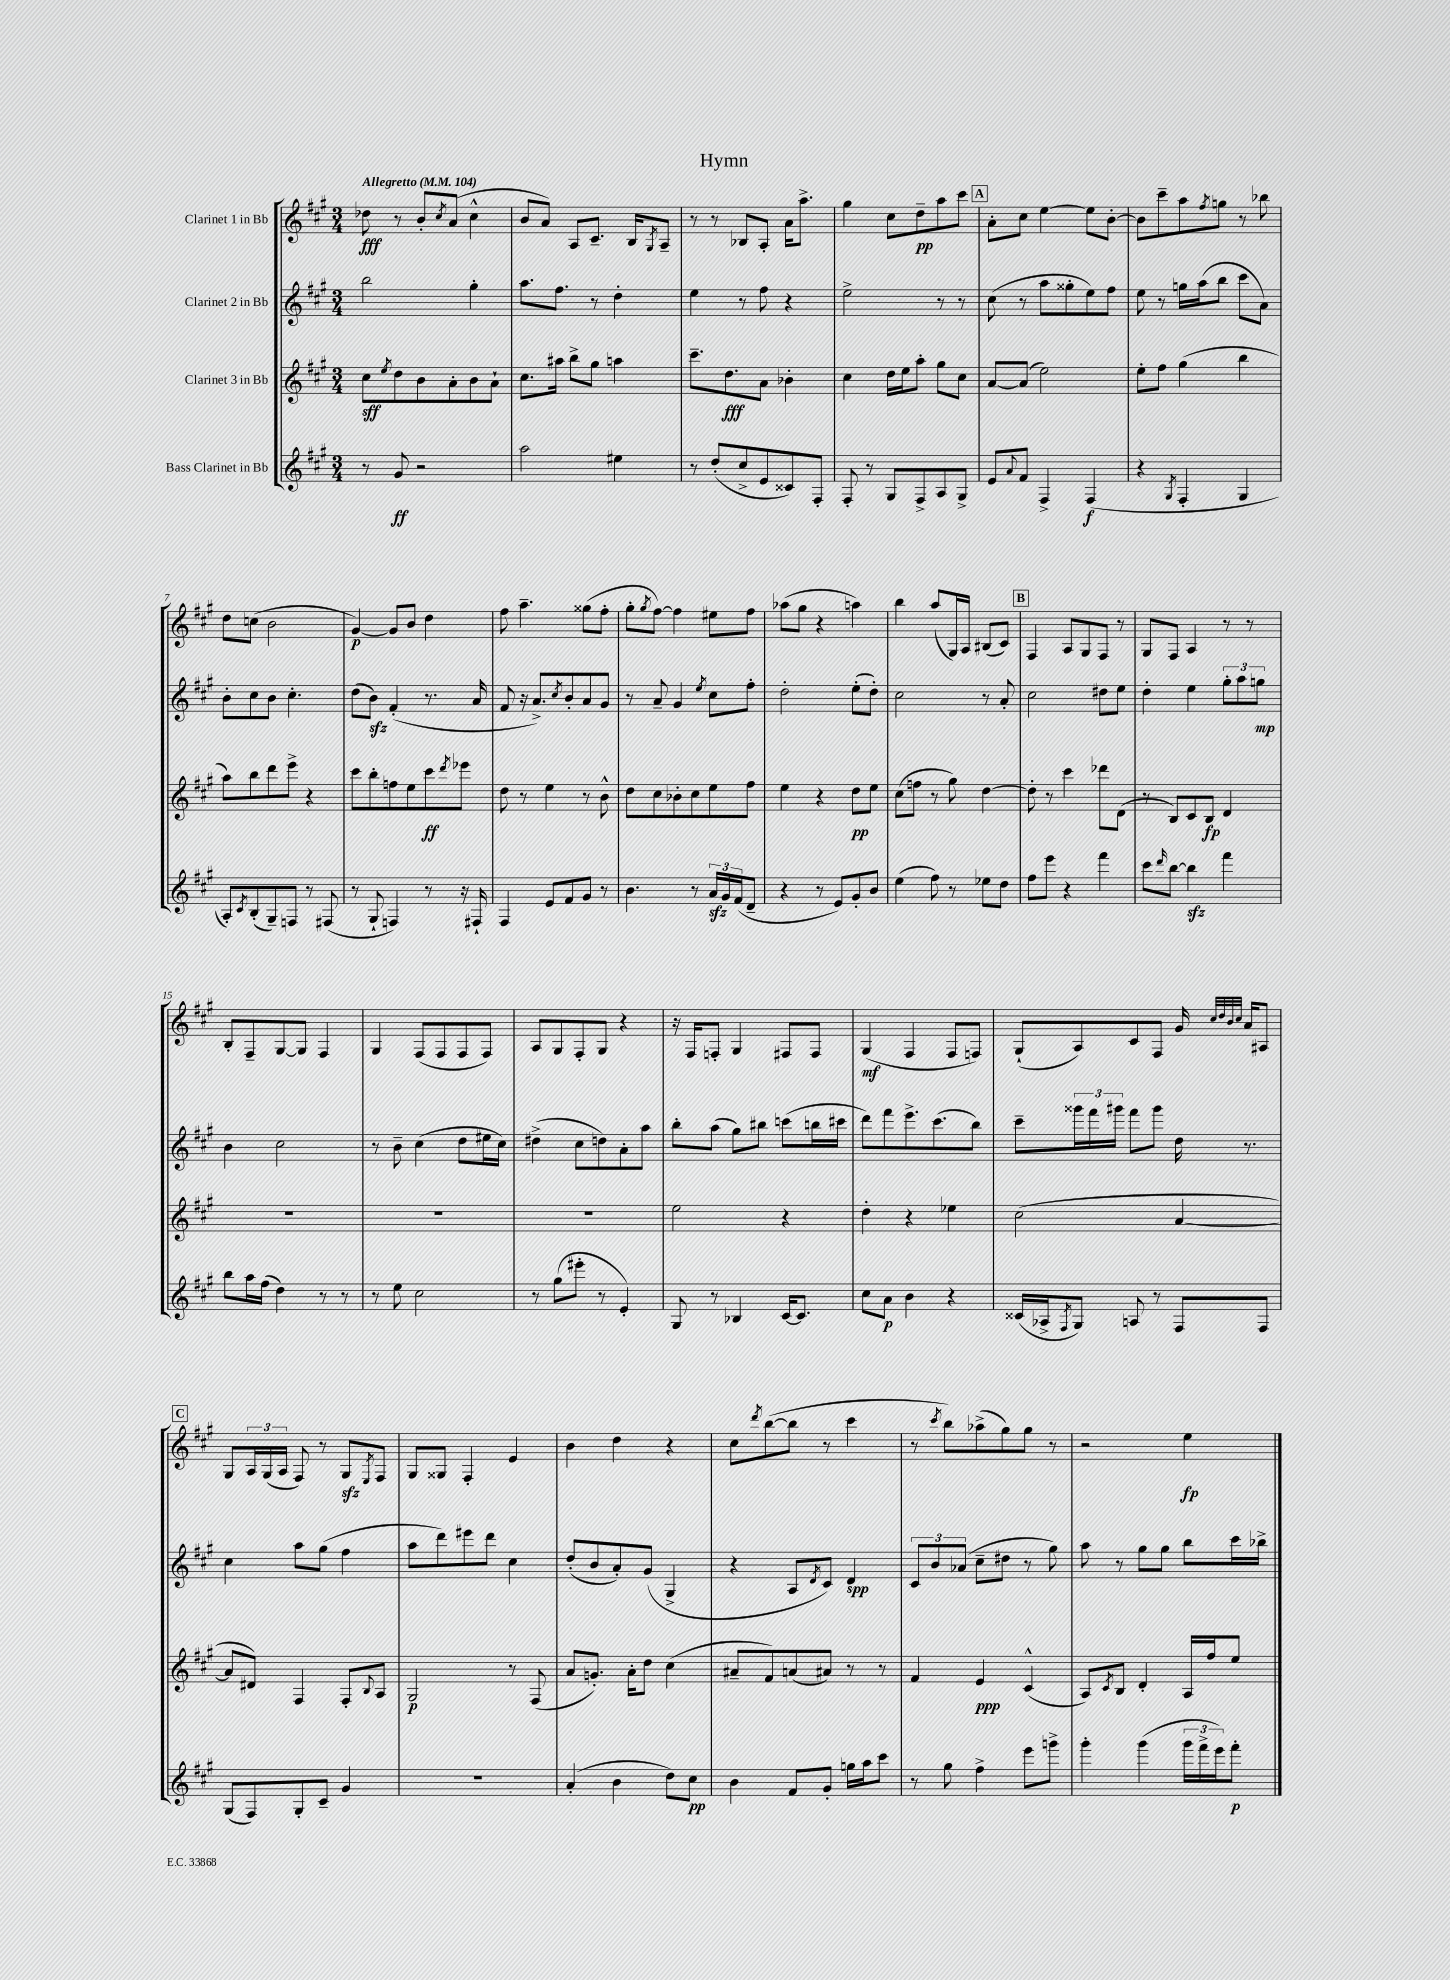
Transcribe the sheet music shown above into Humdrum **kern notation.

**kern	**dynam	**kern	**dynam	**kern	**dynam	**kern	**dynam
*part4	*part4	*part3	*part3	*part2	*part2	*part1	*part1
*staff4	*staff4	*staff3	*staff3	*staff2	*staff2	*staff1	*staff1
*I"Bass Clarinet in Bb	*	*I"Clarinet 3 in Bb	*	*I"Clarinet 2 in Bb	*	*I"Clarinet 1 in Bb	*
*clefG2	*	*clefG2	*	*clefG2	*	*clefG2	*
*k[f#c#g#]	*	*k[f#c#g#]	*	*k[f#c#g#]	*	*k[f#c#g#]	*
*M3/4	*	*M3/4	*	*M3/4	*	*M3/4	*
*MM104	*	*MM104	*	*MM104	*	*MM104	*
=1	=1	=1	=1	=1	=1	=1	=1
!	!	!	!	!	!	!LO:TX:a:B:t=Allegretto	!
8r	.	8cc#\L	sff	2bb\	.	8dd-X\	fff
.	.	8qee/	.	.	.	.	.
8g#/	ff	8dd\	.	.	.	8r	.
2r	.	8b\	.	.	.	8b'/L	.
.	.	.	.	.	.	8qcc#/	.
.	.	8a'\	.	.	.	(8a/J	.
.	.	8b\	.	4gg#'\	.	4cc#^^\	.
.	.	8a`\J	.	.	.	.	.
=2	=2	=2	=2	=2	=2	=2	=2
2aa\	.	8.cc#\L	.	8.aa\L	.	8b/L	.
.	.	.	.	.	.	8a/J)	.
.	.	16aa#X\Jk	.	8.ff#\J	.	.	.
.	.	8bb^\L	.	.	.	8A/L	.
.	.	8gg#\J	.	8r	.	8.c#~/J	.
4ee#X\	.	4aan\	.	4dd'\	.	.	.
.	.	.	.	.	.	16B/KL	.
.	.	.	.	.	.	8qG#/	.
.	.	.	.	.	.	8A~/J	.
=3	=3	=3	=3	=3	=3	=3	=3
8r	.	8.ccc#~\L	.	4ee\	.	8r	.
(8dd'/L	.	.	.	.	.	8r	.
.	.	8.dd\	fff	.	.	.	.
8cc#^/	.	.	.	8r	.	8B-X/L	.
8e/	.	8a\J	.	8ff#\	.	8A'/J	.
8c##X/)	.	4b-X'\	.	4r	.	16a\KL	.
.	.	.	.	.	.	8.aa^\J	.
8F#'/J	.	.	.	.	.	.	.
=4	=4	=4	=4	=4	=4	=4	=4
8F#'/	.	4cc#\	.	2ee^\	.	4gg#\	.
8r	.	.	.	.	.	.	.
8G#/L	.	16dd\LL	.	.	.	8cc#\L	.
.	.	16ee\J	.	.	.	.	.
8F#^/	.	8aa'\J	.	.	.	8dd~\	pp
8A/	.	8gg#\L	.	8r	.	8aa\	.
8G#^/J	.	8cc#\J	.	8r	.	8ccc#\J	.
!!LO:REH:place=s1:t=A
=5	=5	=5	=5	=5	=5	=5	=5
8e/L	.	[8a/L	.	(8cc#\	.	8a'\L	.
8qqa/	.	.	.	.	.	.	.
8f#/J	.	(8a/J]	.	8r	.	8cc#\J	.
4F#^/	.	2ee\)	.	8aa\L	.	[4ee\	.
.	.	.	.	8gg##X'\	.	.	.
(4F#/	f	.	.	8ee\)	.	8ee\L]	.
.	.	.	.	8ff#\J	.	[8b'\J	.
=6	=6	=6	=6	=6	=6	=6	=6
4r	.	8ee'\L	.	8ee\	.	8b\L]	.
.	.	8ff#\J	.	8r	.	8ccc#~\	.
8qG#/	.	.	.	.	.	.	.
4F#'/	.	(4gg#\	.	16ggn\LL	.	8aa\	.
.	.	.	.	(16aa\J	.	.	.
.	.	.	.	.	.	8qff#/	.
.	.	.	.	8bb\J	.	8ggn\J	.
4G#/	.	4bb\	.	8ccc#\L	.	8r	.
.	.	.	.	8a\J)	.	8bb-X\	.
!!LO:LB:g=z
=7	=7	=7	=7	=7	=7	=7	=7
8A'/L)	.	8aa\L)	.	8b'\L	.	8dd\L	.
8qc#/	.	.	.	.	.	.	.
(8B'/	.	8bb\	.	8cc#\	.	(8ccn\J	.
8G#~/)	.	8ddd\	.	8b\J	.	2b\	.
8Fn/J	.	8eee^\J	.	4.cc#'\	.	.	.
8r	.	4r	.	.	.	.	.
(8F#X/	.	.	.	.	.	.	.
=8	=8	=8	=8	=8	=8	=8	=8
8r	.	8ccc#\L	.	(8dd\L	.	[4g#/)	p
8G#`/	.	8bb'\	.	8bzz\J)	.	.	.
4Fn/)	.	8ffn\	.	(4f#'/	.	8g#/L]	.
.	.	8ee\	.	.	.	8b/J	.
8r	.	8ccc#\	ff	8.r	.	4dd\	.
.	.	8qddd/	.	.	.	.	.
16r	.	8eee-X\J	.	.	.	.	.
16F#X`/	.	.	.	16a/	.	.	.
=9	=9	=9	=9	=9	=9	=9	=9
4F#/	.	8dd\	.	8f#/	.	8ff#\	.
.	.	8r	.	16r	.	4.aa~\	.
.	.	.	.	8.a^/L)	.	.	.
8e/L	.	4ee\	.	.	.	.	.
.	.	.	.	8qcc#/	.	.	.
8f#/	.	.	.	8b'/	.	.	.
8g#/J	.	8r	.	8a/	.	(8gg##X\L	.
8r	.	8b^^\	.	8g#/J	.	8ff#'\J	.
=10	=10	=10	=10	=10	=10	=10	=10
4.b\	.	8dd\L	.	8r	.	8gg#'\L	.
.	.	.	.	.	.	8qgg#/	.
.	.	8cc#\	.	8a~/	.	[8ff#\J)	.
.	.	8b-X'\	.	4g#/	.	4ff#\]	.
8r	.	8cc#\	.	.	.	.	.
.	.	.	.	8qee/	.	.	.
24azz/LL	.	8ee\	.	8cc#\L	.	8ee#X\L	.
24g#/	.	.	.	.	.	.	.
(24f#/J	.	.	.	.	.	.	.
8d~/J	.	8ff#\J	.	8ff#'\J	.	8ff#\J	.
=11	=11	=11	=11	=11	=11	=11	=11
4r	.	4ee\	.	2dd'\	.	(8aa-X\L	.
.	.	.	.	.	.	8gg#\J	.
8r	.	4r	.	.	.	4r	.
8e/L)	.	.	.	.	.	.	.
8g#'/	.	8dd\L	pp	(8ee'\L	.	4aan\)	.
8b/J	.	8ee\J	.	8dd'\J)	.	.	.
=12	=12	=12	=12	=12	=12	=12	=12
(4ee\	.	(8cc#\L	.	2cc#\	.	4bb\	.
.	.	8ffn\J	.	.	.	.	.
8ff#\)	.	8r	.	.	.	(8aa/L	.
8r	.	8gg#\)	.	.	.	16G#/L)	.
.	.	.	.	.	.	16A/JJ	.
8ee-X\L	.	[4dd\	.	8r	.	(8B#X/L	.
8dd\J	.	.	.	8a'/	.	8c#/J)	.
!!LO:REH:place=s1:t=B
=13	=13	=13	=13	=13	=13	=13	=13
8ff#\L	.	8dd'\]	.	2cc#\	.	4F#/	.
8eee\J	.	8r	.	.	.	.	.
4r	.	4ccc#\	.	.	.	8A/L	.
.	.	.	.	.	.	8G#/	.
4fff#\	.	8ddd-X\L	.	8dd#X\L	.	8F#/J	.
.	.	(8d\J	.	8ee\J	.	8r	.
=14	=14	=14	=14	=14	=14	=14	=14
8ccc#\L	.	8r	.	4dd'\	.	8G#/L	.
16qqddd/	.	.	.	.	.	.	.
[8bb\J	.	8B/L)	.	.	.	8F#/J	.
4bbzz\]	.	8c#/	.	4ee\	.	4A/	.
.	.	8B/J	fp	.	.	.	.
4fff#\	.	4d/	.	12gg#'\L	.	8r	.
.	.	.	.	12aa\	.	.	.
.	.	.	.	.	.	8r	.
.	.	.	.	12ggn\J	mp	.	.
!!LO:LB:g=z
=15	=15	=15	=15	=15	=15	=15	=15
8bb\L	.	2.r	.	4b\	.	8B'/L	.
16aa\L	.	.	.	.	.	8F#~/	.
(16ff#\JJ	.	.	.	.	.	.	.
4dd\)	.	.	.	2cc#\	.	[8G#/	.
.	.	.	.	.	.	8G#/J]	.
8r	.	.	.	.	.	4F#/	.
8r	.	.	.	.	.	.	.
=16	=16	=16	=16	=16	=16	=16	=16
8r	.	2.r	.	8r	.	4G#/	.
8ee\	.	.	.	8b~\	.	.	.
2cc#\	.	.	.	(4cc#\	.	(8F#/L	.
.	.	.	.	.	.	8F#/	.
.	.	.	.	8dd\L	.	8F#/	.
.	.	.	.	16ee#X\L	.	8F#/J)	.
.	.	.	.	16cc#\JJ)	.	.	.
=17	=17	=17	=17	=17	=17	=17	=17
8r	.	2.r	.	(4dd#X^\	.	8A/L	.
(8gg#\L	.	.	.	.	.	8G#/	.
8eee#X'\J	.	.	.	8cc#\L	.	8F#'/	.
8r	.	.	.	8ddn\)	.	8G#/J	.
4e'/)	.	.	.	8a'\	.	4r	.
.	.	.	.	8aa\J	.	.	.
=18	=18	=18	=18	=18	=18	=18	=18
8G#/	.	2ee\	.	8bb'\L	.	16r	.
.	.	.	.	.	.	16F#/KL	.
8r	.	.	.	(8aa\J	.	8Fn'/J	.
4B-X/	.	.	.	8gg#\L)	.	4G#/	.
.	.	.	.	8bb#X\J	.	.	.
[16c#/KL	.	4r	.	(8cccn\L	.	8F#X/L	.
8.c#/J]	.	.	.	.	.	.	.
.	.	.	.	16bbn\L	.	8F#/J	.
.	.	.	.	16ccc#X\JJ	.	.	.
=19	=19	=19	=19	=19	=19	=19	=19
8cc#\L	.	4dd'\	.	8ddd\L)	.	(4G#/	mf
8a\J	p	.	.	8fff#\	.	.	.
4b\	.	4r	.	8.eee^\	.	4F#/	.
.	.	.	.	(8.ccc#\	.	.	.
4r	.	4ee-X\	.	.	.	8F#/L	.
.	.	.	.	8bb\J)	.	8Fn/J)	.
=20	=20	=20	=20	=20	=20	=20	=20
(16c##X/LL	.	(2cc#\	.	8ccc#~\L	.	(8G#`/L	.
16A-X^/J	.	.	.	.	.	.	.
8qF#/	.	.	.	.	.	.	.
8G#/J)	.	.	.	24ggg##X\L	.	8A/)	.
.	.	.	.	24fff#\	.	.	.
.	.	.	.	24ggg#X\JJ	.	.	.
8An/	.	.	.	8fff#\L	.	8c#/	.
8r	.	.	.	8ggg#\J	.	8F#/J	.
8F#/L	.	[4a/	.	16dd\	.	16g#/	.
.	.	.	.	.	.	32qqcc#/LLL	.
.	.	.	.	.	.	32qqdd/	.
.	.	.	.	.	.	32qqb/	.
.	.	.	.	.	.	32qqcc#/JJJ	.
.	.	.	.	8.r	.	16a/KL	.
8F#/J	.	.	.	.	.	8A#X/J	.
!!LO:LB:g=z
!!LO:REH:place=s1:t=C
=21	=21	=21	=21	=21	=21	=21	=21
(8G#/L	.	8a/L]	.	4cc#\	.	8G#/L	.
8F#/)	.	8d#X/J)	.	.	.	24A/L	.
.	.	.	.	.	.	(24G#/	.
.	.	.	.	.	.	24A/JJ	.
8G#'/	.	4F#/	.	8aa\L	.	8F#/)	.
8c#~/J	.	.	.	(8gg#\J	.	8r	.
4g#/	.	8F#'/L	.	4ff#\	.	8G#zz/L	.
.	.	8qqB/	.	.	.	8qE/	.
.	.	8A/J	.	.	.	8F#/J	.
=22	=22	=22	=22	=22	=22	=22	=22
2.r	.	2G#/	p	8aa\L	.	8G#/L	.
.	.	.	.	8ddd\)	.	8G##X/J	.
.	.	.	.	8eee#X\	.	4F#'/	.
.	.	.	.	8ddd\J	.	.	.
.	.	8r	.	4cc#\	.	4e/	.
.	.	(8F#/	.	.	.	.	.
=23	=23	=23	=23	=23	=23	=23	=23
(4a'/	.	8a/L	.	(8dd'/L	.	4b\	.
.	.	8.gn'/J)	.	8b/	.	.	.
4b\	.	.	.	8a'/)	.	4dd\	.
.	.	16a'\KL	.	.	.	.	.
.	.	8dd\J	.	(8g#/J	.	.	.
8dd\L)	.	(4cc#\	.	4G#^/	.	4r	.
8cc#\J	pp	.	.	.	.	.	.
=24	=24	=24	=24	=24	=24	=24	=24
4b\	.	8a#X~/L	.	4r	.	8cc#\L	.
.	.	.	.	.	.	8qddd/	.
.	.	8f#/)	.	.	.	([8bb\	.
8f#/L	.	(8an/	.	8A/L	.	8bb\J]	.
.	.	.	.	8qd/	.	.	.
8g#'/J	.	8a#X/J)	.	8c#/J)	.	8r	.
16ggn\LL	.	8r	.	4d/	spp	4ccc#\	.
16aa\J	.	.	.	.	.	.	.
8ccc#\J	.	8r	.	.	.	.	.
=25	=25	=25	=25	=25	=25	=25	=25
8r	.	4f#/	.	12c#/L	.	8r	.
.	.	.	.	12b/	.	.	.
.	.	.	.	.	.	8qccc#/	.
8gg#\	.	.	.	.	.	8bb\L)	.
.	.	.	.	(12a-X/J	.	.	.
4ff#^\	.	4e/	ppp	8cc#~\L	.	(8aa-X^\	.
.	.	.	.	8dd#X\J	.	8gg#\)	.
8eee\L	.	(4c#^^/	.	8r	.	8gg#\J	.
8gggn^\J	.	.	.	8gg#\)	.	8r	.
=26	=26	=26	=26	=26	=26	=26	=26
4ggg#'\	.	8A/L)	.	8aa\	.	2r	.
.	.	8qc#/	.	.	.	.	.
.	.	8B/J	.	8r	.	.	.
(4ggg#\	.	4d'/	.	8gg#\L	.	.	.
.	.	.	.	8gg#\J	.	.	.
24ggg#\LL	.	16A/LL	.	8bb\L	.	4ee\	fp
24fff#^\	.	.	.	.	.	.	.
.	.	16ff#/J	.	.	.	.	.
24eee\J)	.	.	.	.	.	.	.
8fff#'\J	p	8ee/J	.	16ccc#\L	.	.	.
.	.	.	.	16bb-X^\JJ	.	.	.
==	==	==	==	==	==	==	==
*-	*-	*-	*-	*-	*-	*-	*-
